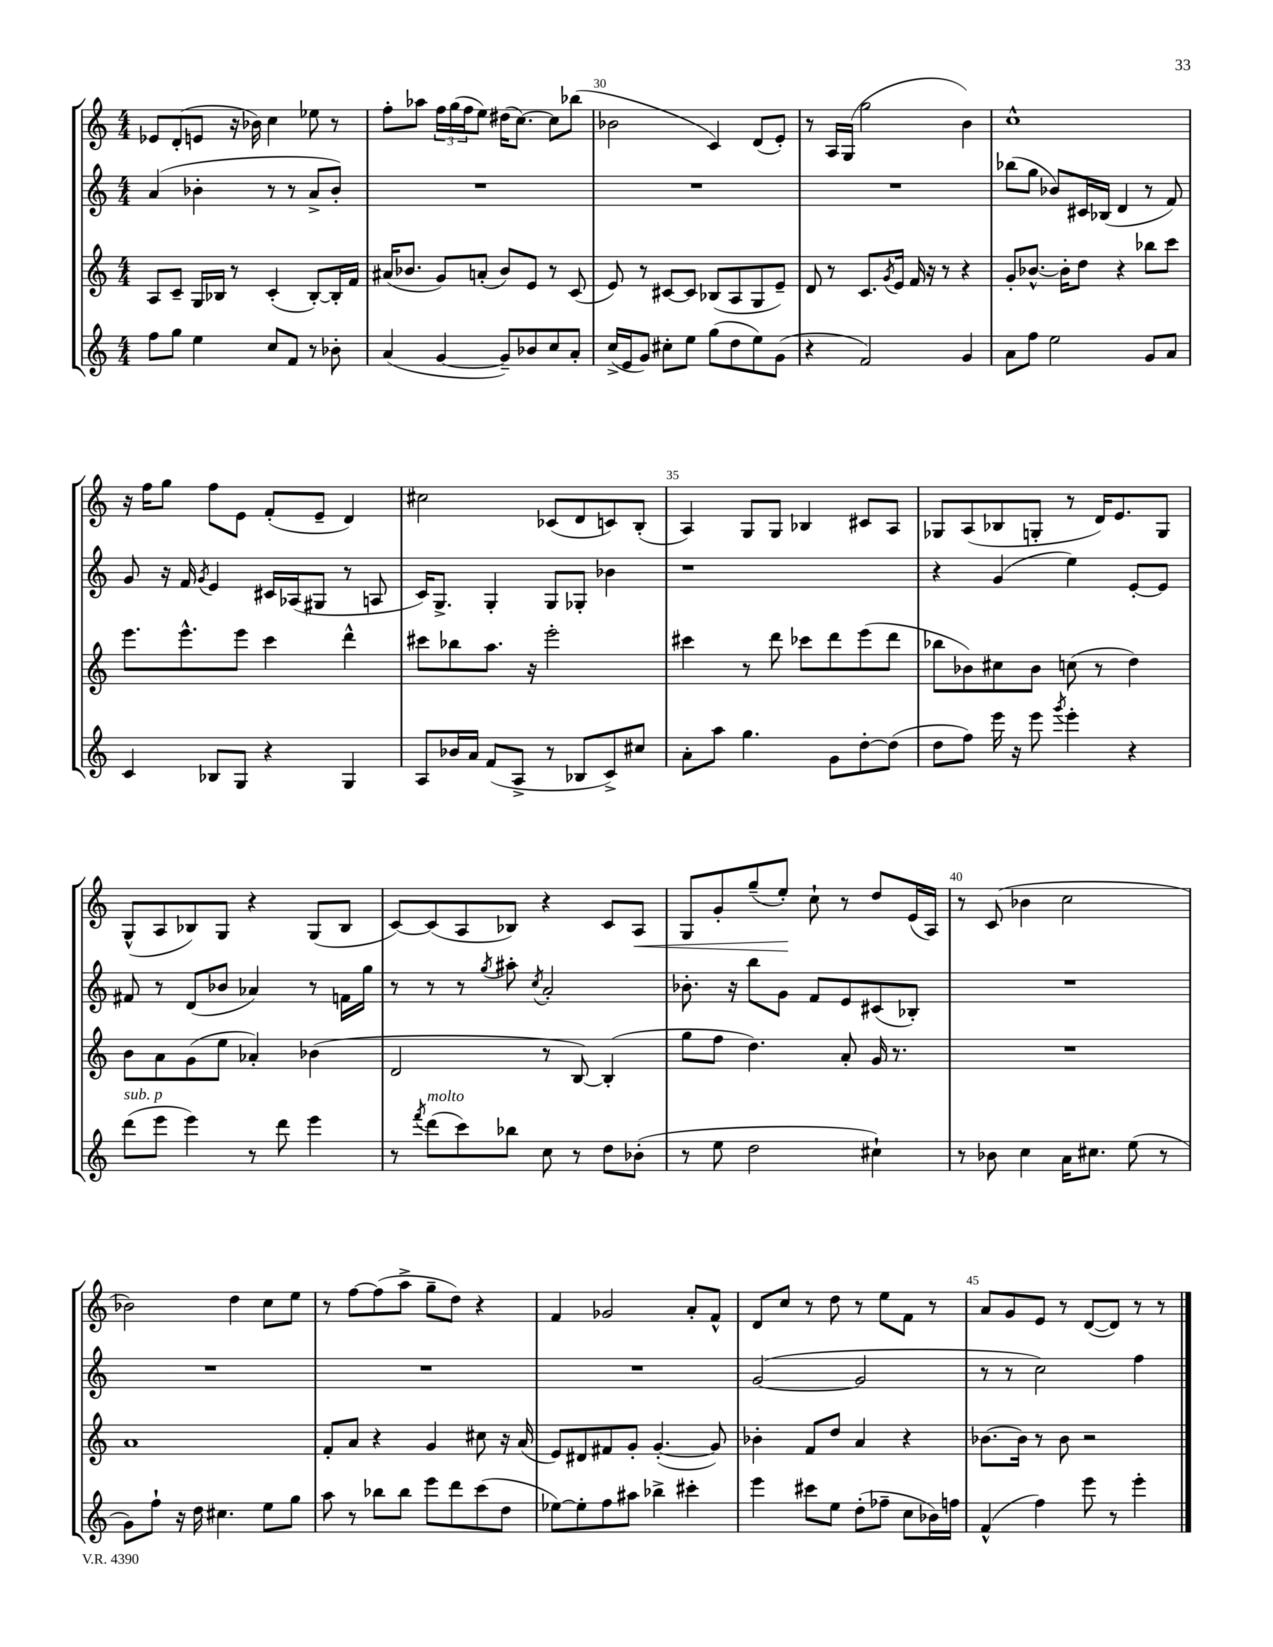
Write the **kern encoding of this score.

**kern	**kern	**kern	**kern
*staff4	*staff3	*staff2	*staff1
*clefG2	*clefG2	*clefG2	*clefG2
*k[]	*k[]	*k[]	*k[]
*M4/4	*M4/4	*M4/4	*M4/4
8ff\L	8A/L	(4a/	8e-/L
8gg\J	8c~/J	.	(8d'/
4ee\	16G/LL	4b-'\	8e/J
.	16B-/JJ	.	.
.	8r	.	16r
.	.	.	16b-\)
8cc/L	(4c'/	8r	4cc\
8f/J	.	8r	.
8r	[8B-'/L)	8a^/L	8ee-\
8b-'\	16B-'/]L	8b-'/J)	8r
.	16f/JJ	.	.
=	=	=	=
(4a/	(16a#/LK	1r	8ff'\L
.	8.b-/J	.	.
.	.	.	8aa-\J
[4g/	8g/L)	.	24ff\LL
.	.	.	(24gg\
.	.	.	24ff\J
.	(8a'/J	.	8ee\J)
8g~/]L)	8b-/L)	.	(16dd#\LK
.	.	.	[8.cc\J)
8b-/	8e/J	.	.
8cc/	8r	.	8cc\]L
8a'/J	(8c/	.	(8bb-\J
=	=	=	=
(16cc^/LL	8e/)	1r	2b-\
16e/J	.	.	.
8g/J)	8r	.	.
8cc#'\L	[8c#/L	.	.
8ee\J	8c#/]J	.	.
(8gg\L	(8B-/L	.	4c/)
8dd\	8A/	.	.
8ee\)	8G/	.	(8d/L
(8g\J	8e~/J)	.	8e'/J)
=	=	=	=
4r	8d/	1r	8r
.	8r	.	16A/LL
.	.	.	(16G/JJ
2f/)	8.c/L	.	2gg\
.	8qg/	.	.
.	16e/Jk	.	.
.	16f/	.	.
.	16r	.	.
.	8r	.	.
4g/	4r	.	4b\)
=	=	=	=
8a\L	8g'/L	(8bb-\L	1cc^^
8ff\J	[8.b-^^/J	8gg\J	.
2ee\	.	8b-/L)	.
.	16b-'\]LK	.	.
.	8dd\J	16c#/L	.
.	.	(16B-/JJ	.
.	4r	4d/	.
8g/L	8bb-\L	8r	.
8a/J	8ccc\J	8f/)	.
=	=	=	=
4c/	8.eee\L	8g/	16r
.	.	.	16ff\LK
.	.	16r	8gg\J
.	8.eee^^\	16f/	.
.	.	8qg/	.
8B-/L	.	4e/	8ff\L
8G/J	8eee\J	.	8e\J
4r	4ccc\	16c#/LL	(8f'/L
.	.	(16A-/J	.
.	.	8G#/J	8e~/J
4G/	4ddd^^\	8r	4d/)
.	.	8A/	.
=	=	=	=
8A/L	8ccc#\L	16c/LK)	2cc#\
.	.	8.G^/J	.
16b-/L	8bb-\	.	.
16a/JJ	.	.	.
(8f/L	8.aa\J	4G'/	.
8A^/J	.	.	.
.	16r	.	.
8r	2eee'\	8G/L	(8c-/L
8B-/L	.	8G-'/J	8d/
8c^/)	.	4b-\	8c/)
8cc#/J	.	.	(8B'/J
=	=	=	=
8a'\L	4ccc#\	1r	4A/)
8aa\J	.	.	.
4.gg\	8r	.	8G/L
.	8ddd\	.	8G/J
.	8ccc-\L	.	4B-/
8g\L	8ddd\	.	.
[8dd'\	(8eee\	.	8c#/L
(8dd\]J	8ddd\J	.	8A/J
=	=	=	=
8dd\L	8bb-\L	4r	8G-/L
8ff\J)	8b-\)	.	(8A/
16eee\	8cc#\	(4g/	8B-/
16r	.	.	.
8eee\	8b-\J	.	8G'/J
8qggg/	.	.	.
4eee'\	(8cc\	4ee\)	8r
.	8r	.	16d/LK)
.	.	.	8.e/
4r	4dd\)	[8e'/L	.
.	.	8e/]J	8G/J
=	=	=	=
(8ddd\L	8b\L	8f#/	(8G^^/L
8eee\J	8a\	8r	8A/
4eee\)	(8g\	(8d/L	8B-/)
.	8ee\J	8b-/J	8G/J
8r	4a-'/)	4a-/)	4r
8ddd\	.	.	.
4eee\	(4b-\	8r	(8G/L
.	.	16f\LL	8B-/J
.	.	16gg\JJ	.
=	=	=	=
8r	2d/	8r	[8c/L)
8qfff/	.	.	.
(8ddd\L	.	8r	(8c/]
8ccc\)	.	8r	8A/
.	.	8qgg/	.
8bb-\J	.	8aa#'\	8B-/J)
.	.	8qcc/	.
8cc\	8r	2a'/	4r
8r	[8B/)	.	.
8dd\L	(4B'/]	.	8c/L
(8b-'\J	.	.	8A/J
=	=	=	=
8r	8gg\L	8.b-'\	8G/L
8ee\	8ff\J	.	8g'/
.	.	16r	.
2dd\	4.dd\)	8bb\L	(8gg~/
.	.	8g\J	8ee'/J)
.	.	8f/L	8cc`\
.	8a'/	8e/	8r
4cc#`\)	16g/	(8c#/	8dd/L
.	8.r	.	.
.	.	8B-'/J)	(16e/L
.	.	.	16A/JJ)
=	=	=	=
8r	1r	1r	8r
8b-\	.	.	(8c/
4cc\	.	.	4b-\
16a\LK	.	.	2cc\
8.cc#\J	.	.	.
(8ee\	.	.	.
8r	.	.	.
=	=	=	=
8g\L)	1a	1r	2b-\)
8ff`\J	.	.	.
16r	.	.	.
16dd\	.	.	.
4.cc#\	.	.	.
.	.	.	4dd\
8ee\L	.	.	8cc\L
8gg\J	.	.	8ee\J
=	=	=	=
8aa\	8f'/L	1r	8r
8r	8a/J	.	[8ff\L
8bb-\L	4r	.	(8ff\]
8bb-\J	.	.	8aa^\J
8eee\L	4g/	.	8gg~\L
8ddd\	.	.	8dd\J)
(8ccc\	8cc#\	.	4r
8dd\J	16r	.	.
.	(16a/	.	.
=	=	=	=
[8ee-\L)	8e/L)	1r	4f/
8ee-'\]	8d#/	.	.
8ff\	8f#/	.	2g-/
8aa#\J	8g'/J	.	.
4bb-^\	([4.g'/	.	.
4ccc#'\	.	.	8a'/L
.	8g/])	.	8f^^/J
=	=	=	=
4eee\	4b-'\	([2g/	8d/L
.	.	.	8cc/J
8ccc#\L	8f/L	.	8r
8ee\J	8dd/J	.	8dd\
(8dd'\L	4a/	2g/]	8r
8ff-~\J	.	.	8ee\L
8cc\L	4r	.	8f\J
16b-\L)	.	.	8r
16ff\JJ	.	.	.
=	=	=	=
(4f^^/	[8.b-\L	8r	8a/L
.	.	8r	8g/
.	16b-\]Jk	.	.
4ff\)	8r	2cc\)	8e/J
.	8b-\	.	8r
8eee\	2r	.	([8d/L
8r	.	.	8d/]J)
4eee'\	.	4ff\	8r
.	.	.	8r
==	==	==	==
*-	*-	*-	*-
